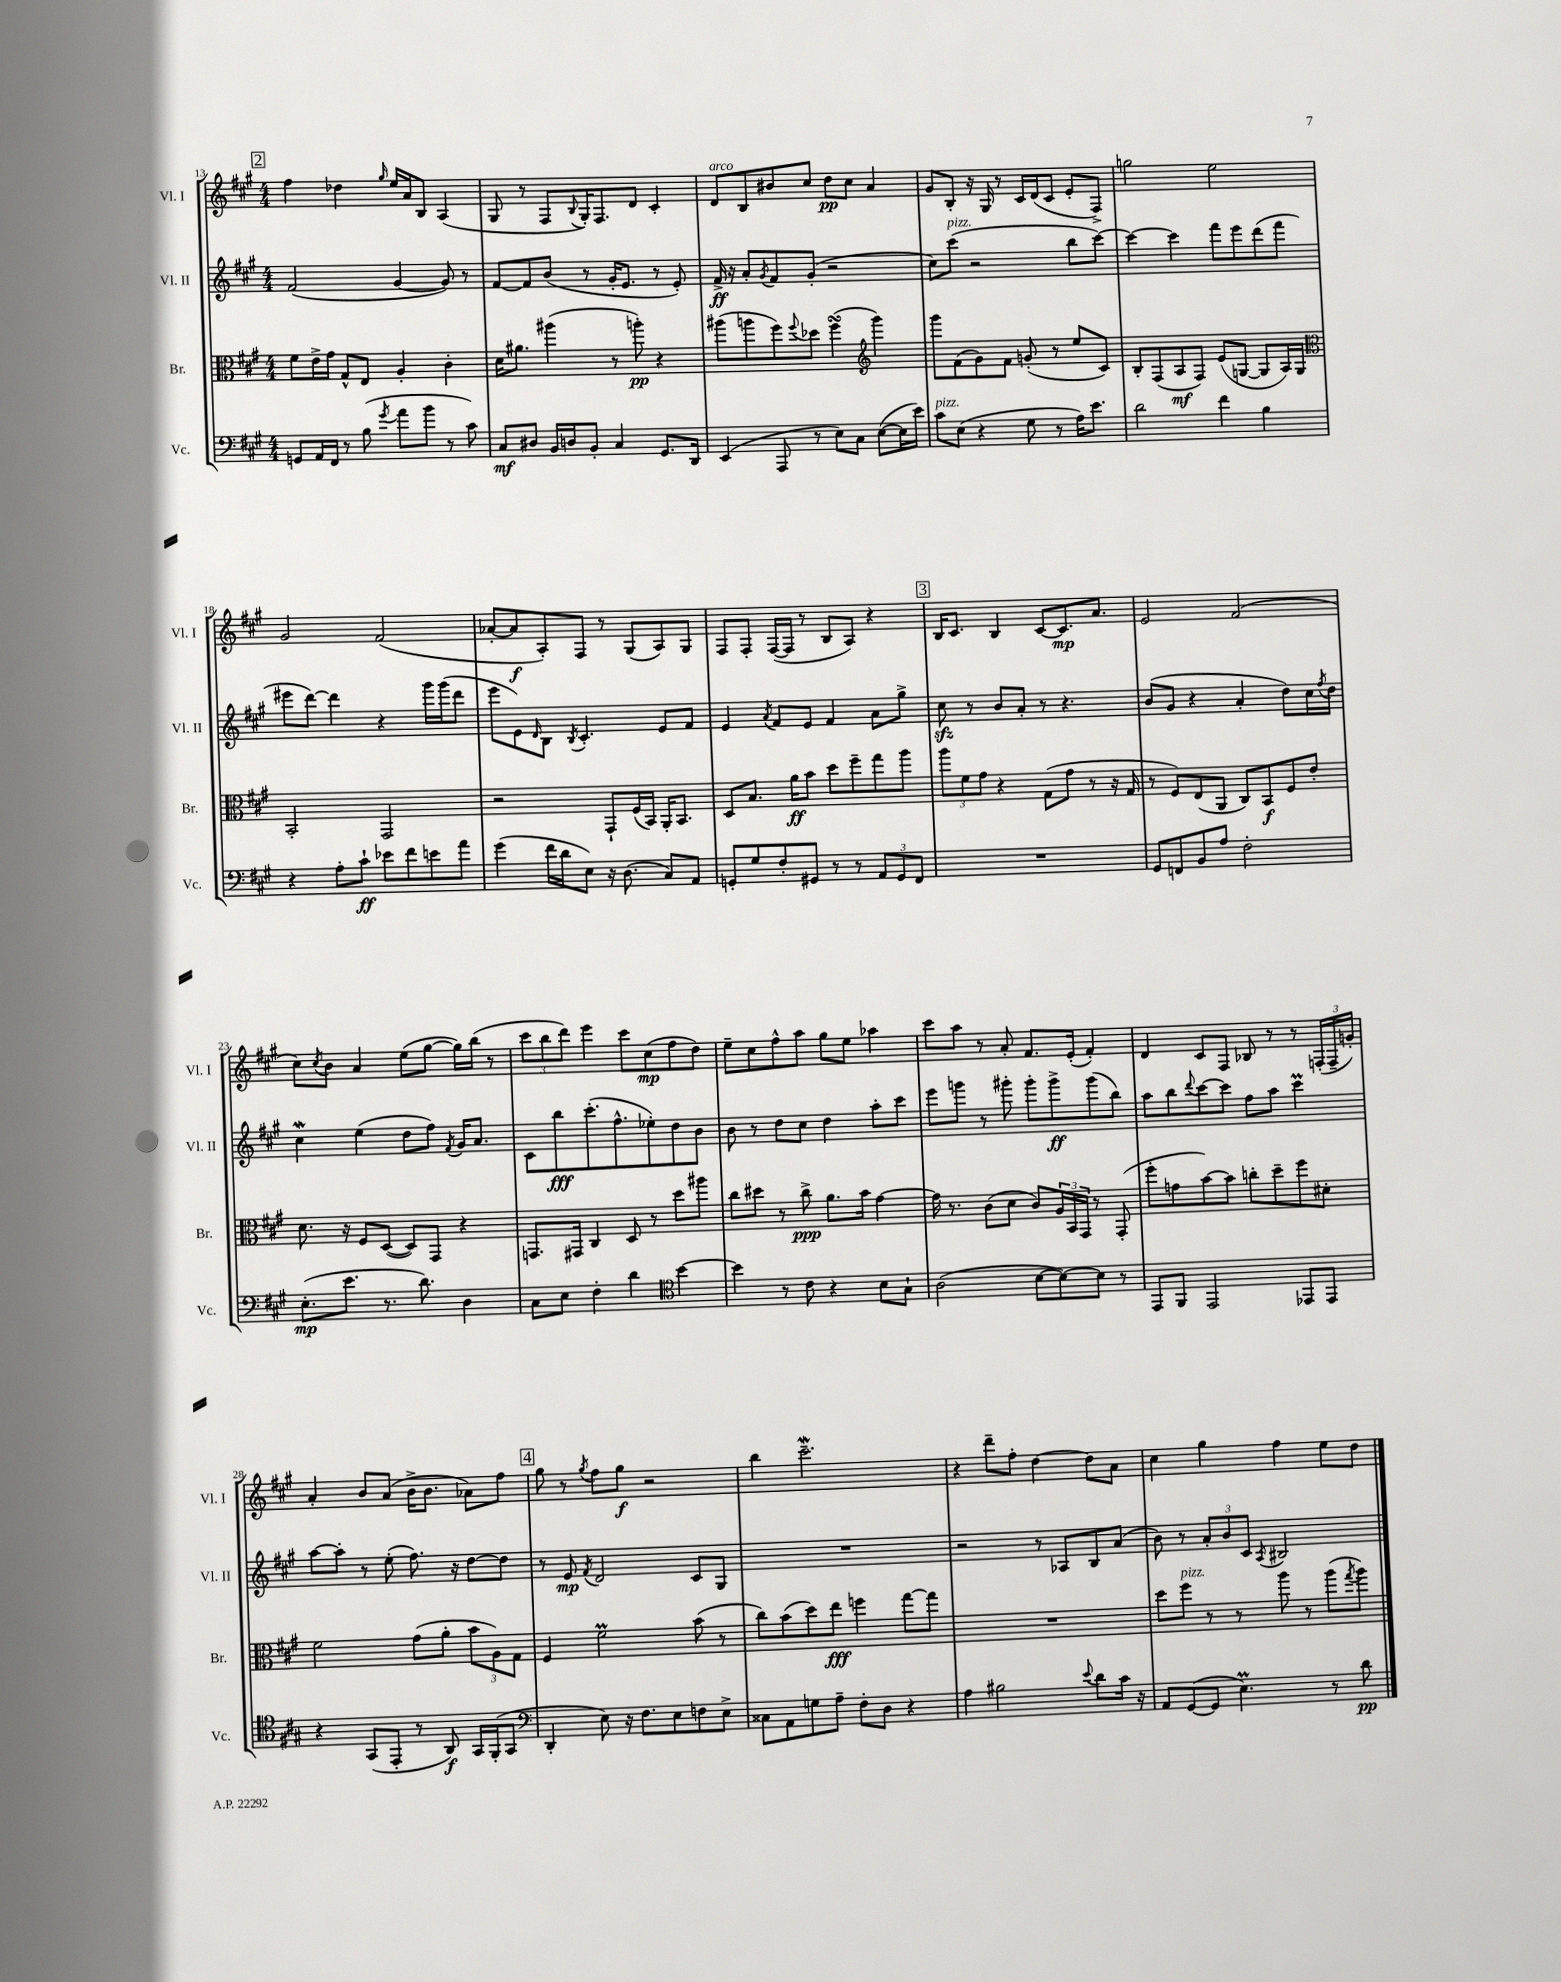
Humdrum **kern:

**kern	**dynam	**kern	**dynam	**kern	**dynam	**kern	**dynam
*part4	*part4	*part3	*part3	*part2	*part2	*part1	*part1
*staff4	*staff4	*staff3	*staff3	*staff2	*staff2	*staff1	*staff1
*I"Vc.	*	*I"Br.	*	*I"Vl. II	*	*I"Vl. I	*
*I'Vc.	*	*I'Br.	*	*I'Vl. II	*	*I'Vl. I	*
*clefF4	*	*clefC3	*	*clefG2	*	*clefG2	*
*k[f#c#g#]	*	*k[f#c#g#]	*	*k[f#c#g#]	*	*k[f#c#g#]	*
*M4/4	*	*M4/4	*	*M4/4	*	*M4/4	*
!!LO:REH:place=s1:t=2
=13	=13	=13	=13	=13	=13	=13	=13
8GGn/L	.	8f#\L	.	(2f#/	.	4ff#\	.
16AA/L	.	16e^\L	.	.	.	.	.
16FF#/JJ	.	16g#\JJ	.	.	.	.	.
8r	.	8G#^^/L	.	.	.	4dd-X\	.
(8B\	.	8E/J	.	.	.	.	.
8qg#/	.	.	.	.	.	16qqgg#/	.
8a\L	.	4A'/	.	[4g#/	.	16ee/LL	.
.	.	.	.	.	.	16a/J	.
8b\J	.	.	.	.	.	8B/J	.
8r	.	4c#'\	.	8g#/])	.	(4A/	.
8c#\)	.	.	.	8r	.	.	.
=14	=14	=14	=14	=14	=14	=14	=14
8C#/L	mf	16d\KL	.	[8f#/L	.	8G#/	.
.	.	8.a#X\J	.	.	.	.	.
8D#X/J	.	.	.	8f#/]	.	8r	.
16BB/LL	.	(4aa#X\	.	(8b/J	.	8F#/L	.
16Dn/J	.	.	.	.	.	.	.
.	.	.	.	.	.	8qqB/	.
8BB'/J	.	.	.	8r	.	16G#'/K)	.
.	.	.	.	.	.	8.F#/	.
4C#/	.	8r	.	16g#'/KL	.	.	.
.	.	.	.	8.e/J	.	.	.
.	.	8aan'\)	pp	.	.	8d/J	.
8.GG#/L	.	4r	.	8r	.	4c#'/	.
.	.	.	.	8e'/)	.	.	.
16DD/Jk	.	.	.	.	.	.	.
=15	=15	=15	=15	=15	=15	=15	=15
!	!	!	!	!	!	!LO:TX:a:i:t=arco	!
(4EE/	.	(8aa#X\L	.	16f#^/	ff	8d/L	.
.	.	.	.	16r	.	.	.
.	.	8aan\	.	8a'/L	.	8B/	.
.	.	.	.	8qg#/	.	.	.
8AAA/	.	8ff#\)	.	8f#/	.	8b#X/	.
.	.	8qqff#/	.	.	.	.	.
8r	.	8dd-X\J	.	(8g#'/J	.	8cc#/J	.
8E\L)	.	(4ff#sSSS\	.	2r	.	8dd\L	pp
8C#\J	.	.	.	.	.	8cc#\J	.
*	*	*clefG2	*	*	*	*	*
([8E\L	.	4ggg#\)	.	.	.	4a/	.
16E\L]	.	.	.	.	.	.	.
16e\JJ)	.	.	.	.	.	.	.
=16	=16	=16	=16	=16	=16	=16	=16
!LO:TX:a:i:t=pizz.	!	!	!	!	!	!	!
8c#\L	.	8ggg#\L	.	8cc#\L)	.	8g#/L	.
!	!	!	!	!LO:TX:a:i:t=pizz.	!	!	!
(8E\J	.	(8f#\	.	(8ccc#\J	.	8B'/J	.
4r	.	8g#\)	.	2r	.	16r	.
.	.	.	.	.	.	16G#/	.
.	.	8f#\J	.	.	.	8r	.
8G#\	.	(8gn'/	.	.	.	16c#/LL	.
.	.	.	.	.	.	(16d/J	.
8r	.	8r	.	.	.	8c#/J	.
16A\KL)	.	8ee/L	.	8bb\L	.	8e'/L	.
8.e\J	.	.	.	.	.	.	.
.	.	8c#/J)	.	[8ccc#\J)	.	8F#^/J)	.
=17	=17	=17	=17	=17	=17	=17	=17
2d\	.	8B'/L	.	4ccc#\_	.	2ggn\	.
.	.	(8F#/	.	.	.	.	.
.	.	8A/	mf	4ccc#\]	.	.	.
.	.	8F#/J)	.	.	.	.	.
4f#\	.	(8e/L	.	8fff#\L	.	2ee\	.
.	.	[8Gn/J	.	8eee\	.	.	.
4B\	.	8G/L]	.	(8ddd\	.	.	.
.	.	16A/L)	.	8fff#\J	.	.	.
.	.	16G/JJ	.	.	.	.	.
!!LO:LB:g=z
=18	=18	=18	=18	=18	=18	=18	=18
*	*	*clefC3	*	*	*	*	*
4r	.	2BB'/	.	8eee#X\L	.	2g#/	.
.	.	.	.	[8ddd\J)	.	.	.
8A'\L	.	.	.	4ddd\]	.	.	.
8c#`\J	ff	.	.	.	.	.	.
8e-X\L	.	2GG#/	.	4r	.	(2f#/	.
8f#\	.	.	.	.	.	.	.
8en\	.	.	.	16ggg#\LL	.	.	.
.	.	.	.	(16ggg#\J	.	.	.
8a\J	.	.	.	8ddd\J	.	.	.
=19	=19	=19	=19	=19	=19	=19	=19
(4g#\	.	2r	.	8eee\L	.	[8a-X'/L	.
.	.	.	.	8e\)	.	8a-/]	f
.	.	.	.	16qqd/	.	.	.
16f#\LL	.	.	.	8B\J	.	8A'/)	.
16d\J	.	.	.	.	.	.	.
.	.	.	.	8qB/	.	.	.
8E\J)	.	.	.	4.c#'/	.	8F#/J	.
16r	.	8GG#`/L	.	.	.	8r	.
(8.D\	.	.	.	.	.	.	.
.	.	(16F#/L	.	.	.	(8G#/L	.
.	.	16BB/JJ)	.	.	.	.	.
8C#/L)	.	16AA'/KL	.	8e/L	.	8A/)	.
.	.	8.BB/J	.	.	.	.	.
8AA/J	.	.	.	8f#/J	.	8G#/J	.
=20	=20	=20	=20	=20	=20	=20	=20
8GGn'/L	.	8D/L	.	4e/	.	8F#/L	.
8G#/	.	8.B/J	.	.	.	8F#'/J	.
.	.	.	.	8qa/	.	.	.
8F#'/	.	.	.	8f#/L	.	([16F#/LL	.
.	.	16a\KL	ff	.	.	16F#/JJ]	.
8GG#X/J	.	8b\J	.	8e/J	.	8r	.
8r	.	8dd\L	.	4f#/	.	8B/L	.
8r	.	8ff#~\	.	.	.	8A/J)	.
12AA/L	.	8gg#\	.	8a\L	.	4r	.
12GG#/	.	.	.	.	.	.	.
.	.	8aa\J	.	8gg#^\J	.	.	.
12FF#/J	.	.	.	.	.	.	.
!!LO:REH:place=s1:t=3
=21	=21	=21	=21	=21	=21	=21	=21
1r	.	12aa\L	.	8cc#zz\	.	16B/KL	.
.	.	.	.	.	.	8.c#/J	.
.	.	12f#\	.	.	.	.	.
.	.	.	.	8r	.	.	.
.	.	12g#\J	.	.	.	.	.
.	.	4r	.	8b/L	.	4B/	.
.	.	.	.	8a'/J	.	.	.
.	.	(8G#\L	.	8r	.	[8c#/L	.
.	.	8g#\J	.	4.r	.	8.c#/]	mp
.	.	8r	.	.	.	.	.
.	.	.	.	.	.	8.a/J	.
.	.	16r	.	.	.	.	.
.	.	16G#/	.	.	.	.	.
=22	=22	=22	=22	=22	=22	=22	=22
8GG#/L	.	8r	.	(8b/L	.	2e/	.
8FFn/	.	8F#/L)	.	8g#/J	.	.	.
8BB/	.	(8E/	.	4r	.	.	.
8A/J	.	8AA/J	.	.	.	.	.
2F#'\	.	8C#/L)	.	4a'/	.	(2f#/	.
.	.	8BB/	f	.	.	.	.
.	.	8F#/	.	8dd\L)	.	.	.
.	.	8e'/J	.	16cc#\L	.	.	.
.	.	.	.	8qff#/	.	.	.
.	.	.	.	16dd\JJ	.	.	.
!!LO:LB:g=z
=23	=23	=23	=23	=23	=23	=23	=23
(8.E'\L	mp	8.d\	.	4cc#W\	.	8cc#\L)	.
.	.	.	.	.	.	8qcc#/	.
.	.	.	.	.	.	8b\J	.
8.e\J	.	16r	.	.	.	.	.
.	.	8F#/L	.	(4ee\	.	4a/	.
8.r	.	([8D/J	.	.	.	.	.
.	.	8D/L])	.	8dd\L	.	(8ee\L	.
8.d\)	.	.	.	.	.	.	.
.	.	8GG#/J	.	8ff#\J)	.	[8gg#\J	.
.	.	.	.	8qf#/	.	.	.
4D\	.	4r	.	16g#/KL	.	16gg#\LL])	.
.	.	.	.	8.a/J	.	(16bb\JJ	.
.	.	.	.	.	.	8r	.
=24	=24	=24	=24	=24	=24	=24	=24
8C#\L	.	8.GGn/L	.	8c#\L	.	12ccc#\L	.
.	.	.	.	.	.	12bb\	.
8E\J	.	.	.	8bb\	fff	.	.
.	.	.	.	.	.	12ddd\J)	.
.	.	16GG#X/Jk	.	.	.	.	.
4F#'\	.	4C#/	.	(8.ccc#'\	.	4eee\	.
.	.	.	.	8.ff#^^\	.	.	.
4d\	.	8D/	.	.	.	8ccc#\L	.
.	.	8r	.	8ee-X'\)	.	(8cc#\	mp
*clefC4	*	*	*	*	*	*	*
[4b\	.	8dd\L	.	8dd\	.	8ff#\	.
.	.	8aa#X\J	.	8b\J	.	8dd\J)	.
=25	=25	=25	=25	=25	=25	=25	=25
4b\]	.	8cc#\L	.	8b\	.	8ee~\L	.
.	.	8dd#X\J	.	8r	.	8cc#\	.
8r	.	8r	.	8dd\L	.	8ff#^^\	.
8c#\	.	8cc#^\	ppp	8cc#\J	.	8aa\J	.
4r	.	8.a\L	.	4dd\	.	8gg#\L	.
.	.	.	.	.	.	8ee\J	.
.	.	16b\Jk	.	.	.	.	.
8B\L	.	[4g#\	.	8aa'\L	.	4aa-X\	.
8G#`\J	.	.	.	8ccc#\J	.	.	.
=26	=26	=26	=26	=26	=26	=26	=26
(2A\	.	16g#\]	.	8eee\L	.	8ccc#\L	.
.	.	8.r	.	.	.	.	.
.	.	.	.	8gggn\J	.	8aa\J	.
.	.	(8c#\L	.	8r	.	8r	.
.	.	8d\J	.	8ggg#X'\	.	8a'/	.
[8B\L	.	8c#/L)	.	8ggg#'\L	.	8.f#/L	.
8B\_)	.	24A/L	.	8ggg#^\	ff	.	.
.	.	24BB/	.	.	.	.	.
.	.	.	.	.	.	(16e'/Jk	.
.	.	24GG#/JJ	.	.	.	.	.
8B\J]	.	8r	.	(8ggg#\	.	4f#'/)	.
8r	.	(8GG#'/	.	8bb\J)	.	.	.
=27	=27	=27	=27	=27	=27	=27	=27
8EE/L	.	8ff#'\L	.	8aa\L	.	4d/	.
8FF#/J	.	8gn\	.	8bb\	.	.	.
.	.	.	.	8qqddd/	.	.	.
2EE/	.	[8b\)	.	[8ccc#\	.	8c#/L	.
.	.	8b\J]	.	8ccc#\J]	.	8F#/J	.
.	.	8ccn'\L	.	8ff#\L	.	8B-X/	.
.	.	8dd~\	.	8aa\J	.	8r	.
8EE-X/L	.	8ff#\	.	4ccc#m\	.	8r	.
8EE-/J	.	8d#X'\J	.	.	.	(24Fn'/LL	.
.	.	.	.	.	.	24F~/	.
.	.	.	.	.	.	24gn'/JJ)	.
!!LO:LB:g=z
=28	=28	=28	=28	=28	=28	=28	=28
4r	.	2f#\	.	[8aa\L	.	4a'/	.
.	.	.	.	8aa'\J]	.	.	.
(8GG#/L	.	.	.	8r	.	8b/L	.
8EE'/J	.	.	.	(8ee'\	.	(8a/J	.
8r	.	(8g#\L	.	8.ff#\)	.	16b^\KL	.
.	.	.	.	.	.	8.b\J	.
8AA/)	f	8a'\J	.	.	.	.	.
.	.	.	.	16r	.	.	.
16GG#/LL	.	12b\L	.	[8dd\L	.	8a-X\L)	.
(16FF#'/J	.	.	.	.	.	.	.
.	.	12A\)	.	.	.	.	.
8GG#/J	.	.	.	8dd\J]	.	8ff#\J	.
.	.	12G#\J	.	.	.	.	.
!!LO:REH:place=s1:t=4
=29	=29	=29	=29	=29	=29	=29	=29
*clefF4	*	*	*	*	*	*	*
4DD'/	.	4F#/	.	8r	.	8gg#\	.
.	.	.	.	8e/	mp	8r	.
.	.	.	.	8qf#/	.	8qgg#/	.
8E\)	.	2f#M\	.	2d/	.	8ff#\L	.
16r	.	.	.	.	.	8gg#\J	f
8.F#\L	.	.	.	.	.	.	.
.	.	.	.	.	.	2r	.
8E\	.	.	.	.	.	.	.
8Fn\	.	(8b\	.	8c#/L	.	.	.
8E^\J	.	8r	.	8G#/J	.	.	.
=30	=30	=30	=30	=30	=30	=30	=30
8C##X\L	.	8cc#\L)	.	1r	.	4bb\	.
8AA\	.	(8b\	.	.	.	.	.
8Gn\	.	8dd\)	.	.	.	2.ccc#W~\	.
8A~\J	.	8ee\J	fff	.	.	.	.
8F#'\L	.	4ffn\	.	.	.	.	.
8D\J	.	.	.	.	.	.	.
4r	.	[8gg#\L	.	.	.	.	.
.	.	8gg#\J]	.	.	.	.	.
=31	=31	=31	=31	=31	=31	=31	=31
4A\	.	1r	.	2r	.	4r	.
2B#X\	.	.	.	.	.	8ddd~\L	.
.	.	.	.	.	.	8ff#'\J	.
.	.	.	.	8r	.	[4dd\	.
.	.	.	.	8A-X/L	.	.	.
8qqe/	.	.	.	.	.	.	.
8d\L	.	.	.	8B/	.	8dd\L]	.
16c#\Jk	.	.	.	(8a/J	.	8a\J	.
16r	.	.	.	.	.	.	.
=32	=32	=32	=32	=32	=32	=32	=32
8AA/L	.	8dd\L	.	8b\)	.	4cc#\	.
!	!	!LO:TX:a:i:t=pizz.	!	!	!	!	!
([8GG#/	.	8ff#\J	.	8r	.	.	.
8GG#/J]	.	8r	.	12a'/L	.	4gg#\	.
.	.	.	.	12b/	.	.	.
4.EM\)	.	8r	.	.	.	.	.
.	.	.	.	12c#/J	.	.	.
.	.	.	.	8qA/	.	.	.
.	.	8aa\	.	2B#X/	.	4ff#\	.
.	.	8r	.	.	.	.	.
8r	.	(8aa\L	.	.	.	8ee\L	.
.	.	8qgg#/	.	.	.	.	.
8d\	pp	8aa\J)	.	.	.	8dd\J	.
==	==	==	==	==	==	==	==
*-	*-	*-	*-	*-	*-	*-	*-
